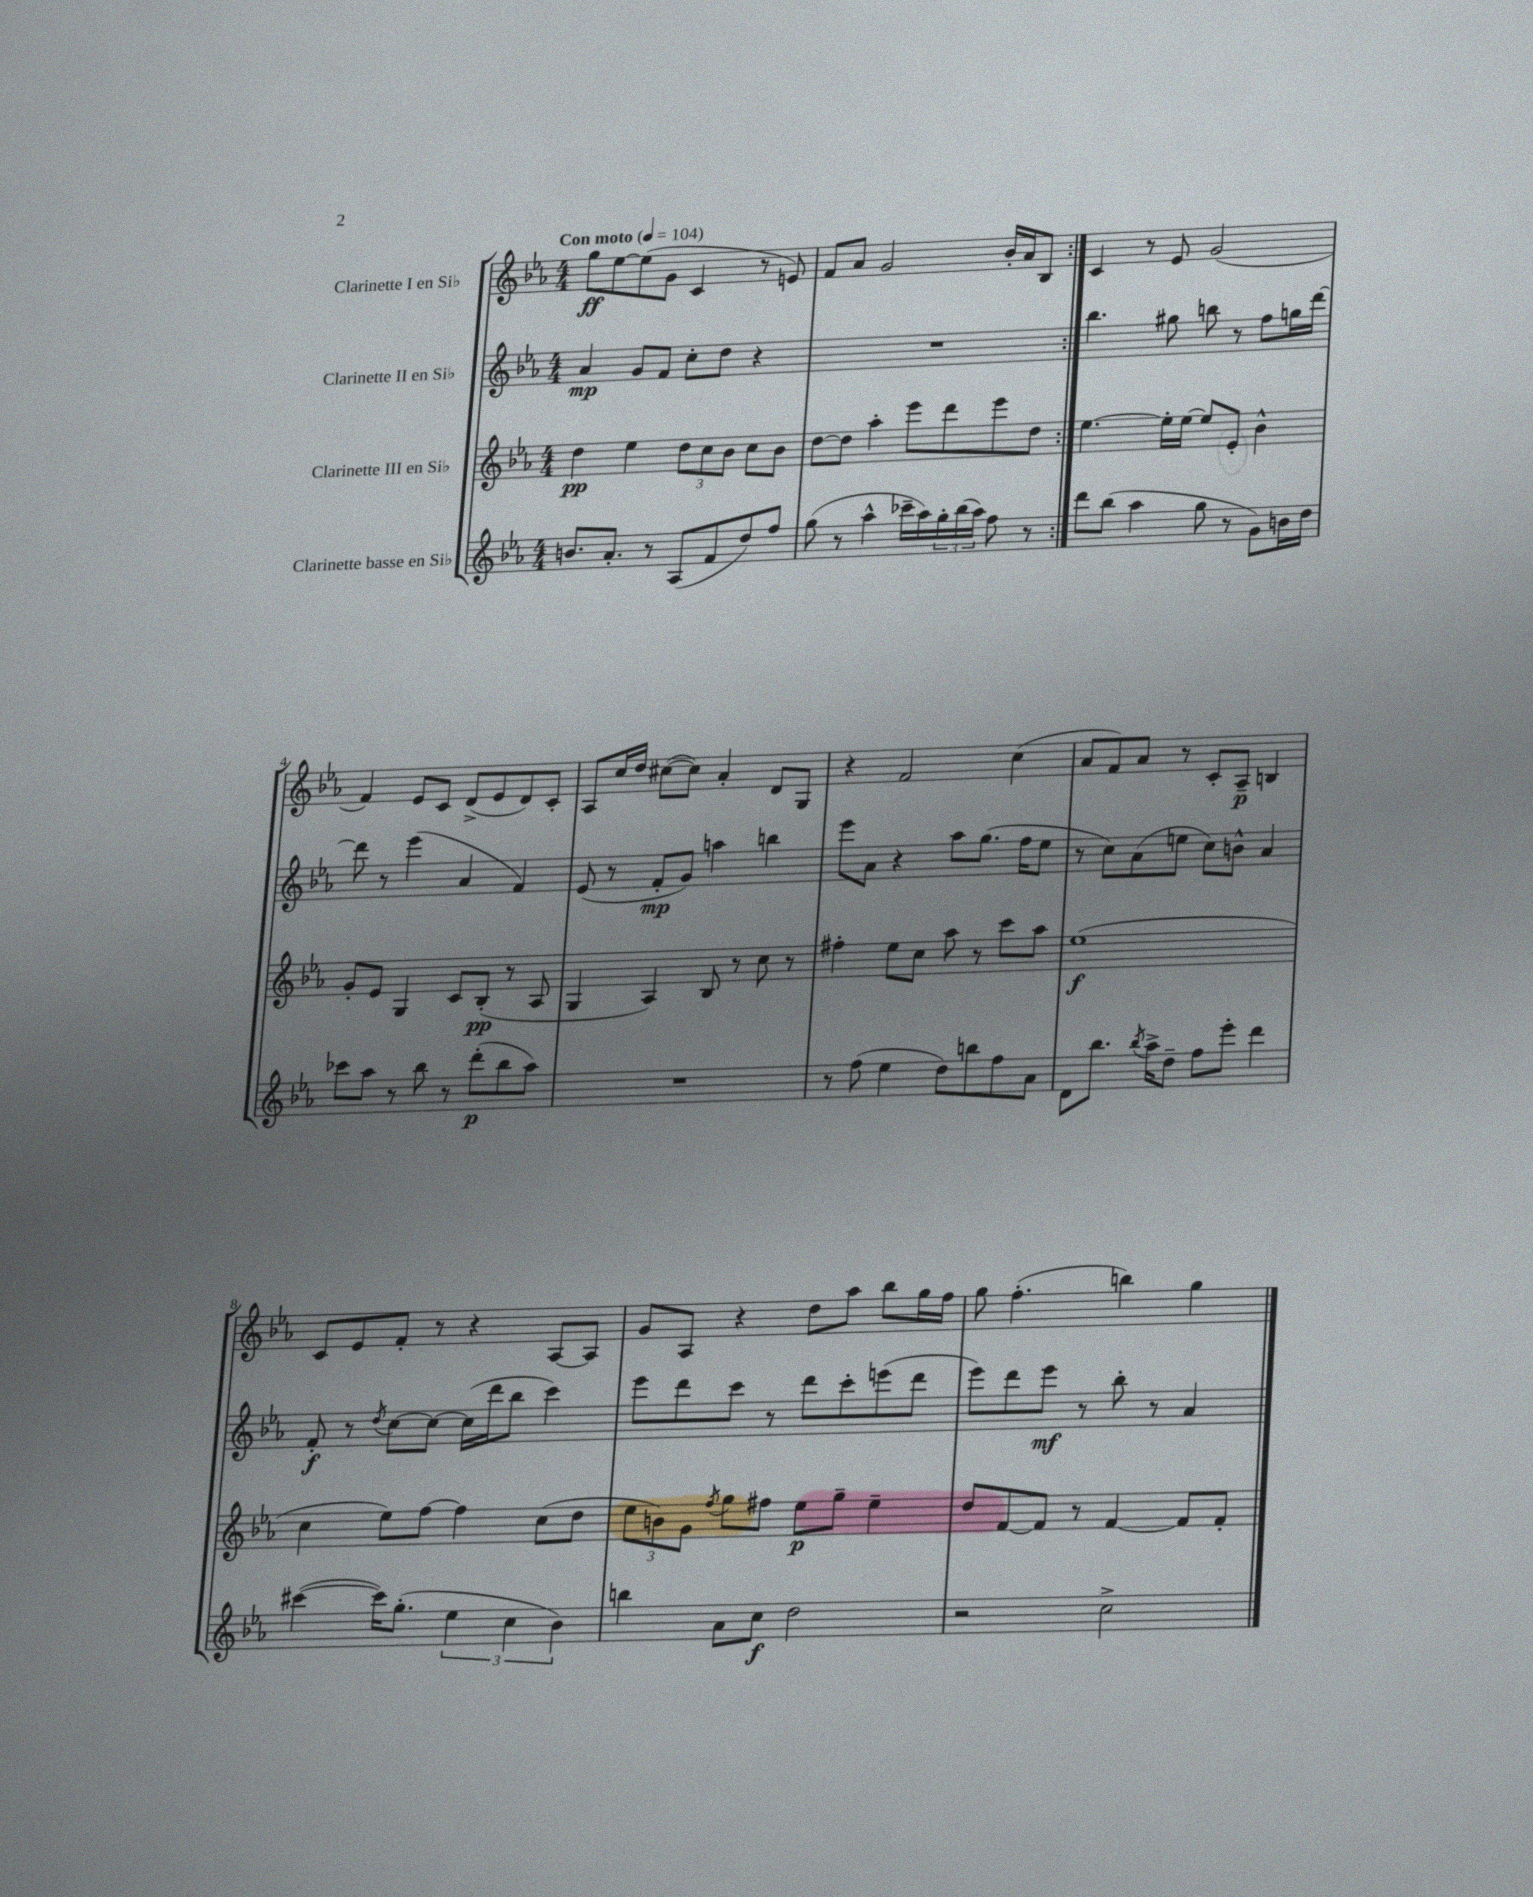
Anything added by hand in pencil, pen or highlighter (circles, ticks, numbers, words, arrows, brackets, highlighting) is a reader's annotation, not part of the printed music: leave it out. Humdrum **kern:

**kern	**kern	**kern	**kern
*staff4	*staff3	*staff2	*staff1
*clefG2	*clefG2	*clefG2	*clefG2
*k[b-e-a-]	*k[b-e-a-]	*k[b-e-a-]	*k[b-e-a-]
*M4/4	*M4/4	*M4/4	*M4/4
*MM104	*MM104	*MM104	*MM104
8.b/L	4dd\	4a-/	8gg\L
.	.	.	[8ee-\
8.a-'/J	.	.	.
.	4ee-\	8g/L	(8ee-\]
8r	.	8f/J	8g\J
(8A-/L	12dd\L	8cc'\L	4c/
.	12cc\	.	.
8f/	.	8dd\J	.
.	12b-\J	.	.
8dd/)	8cc\L	4r	8r
8ff/J	8b-\J	.	8e/)
=	=	=	=
(8gg\	[8dd\L	1r	8f/L
8r	8dd\]J	.	8a-/J
4aa-^^\	4aa-'\	.	2g/
16ccc-~\LL	8eee-\L	.	.
16aa-\)	.	.	.
24gg'\	8ddd\	.	.
(24bb-\	.	.	.
24aa-\JJ)	.	.	.
8ff\	8eee-\	.	16b-'/LL
.	.	.	16a-/J
8r	8dd\J	.	8B-/J
=:|!	=:|!	=:|!	=:|!
8ddd\L	[4.ee-\	4.bb-\	4c/
(8bb-\J	.	.	.
4aa-\	.	.	8r
.	16ee-'\]LL	8gg#\	8e-/
.	[16ee-\JJ	.	.
8gg\	8ee-/]L	8bb\	(2g/
8r	8e-'/J	8r	.
8g\L)	4b-^^\	8ff\L	.
16b\L	.	16gg\L	.
16dd\JJ	.	[16ddd\JJ	.
=	=	=	=
8ccc-\L	8g'/L	8ddd\]	4f/)
8aa-\J	8e-/J	8r	.
8r	4G/	(4eee-\	8e-/L
8bb-\	.	.	8c/J
8r	8c/L	4a-/	(8d^/L
(8ddd'\L	(8B-'/J	.	8e-/
8bb-\	8r	4f/)	8d/)
8aa-\J)	8A-/	.	8c'/J
=	=	=	=
1r	4G/	(8e-/	8A-/L
.	.	8r	16cc/L
.	.	.	16dd/JJ
.	4A-/)	8f'/L	([8cc#\L
.	.	8g/J)	8cc#\]J)
.	8B-/	4aa\	4a-'/
.	8r	.	.
.	8cc\	4bb\	8d/L
.	8r	.	8G/J
=	=	=	=
8r	4ff#'\	8eee-\L	4r
(8ff\	.	8a-\J	.
4ee-\	8ee-\L	4r	2f/
.	8cc\J	.	.
8dd\L)	8aa-\	8aa-\L	.
8bb\	8r	(8.gg\J	.
8ff\	8ccc\L	.	(4cc\
.	.	16ff\LK	.
8a-\J	8aa-\J	8ee-\J	.
=	=	=	=
8d\L	(1ee-	8r	8a-/L
8.bb-\J	.	8cc\L)	8f/)
.	.	(8a-\	8a-/J
8qbb-/	.	.	.
16aa-^\LK	.	.	.
8dd~\J	.	8ee\J	8r
8ff\L	.	8cc\L)	8c'/L
8eee-'\J	.	8b^^\J	8A-~/J
4ddd\	.	4a-/	4B/
=	=	=	=
([4ccc#\	4cc\	8f'/	8c/L
.	.	8r	8e-/
.	.	8qdd/	.
16ccc#\]LK)	8ee-\L)	[8cc\L	8f'/J
(8.gg'\J	.	.	.
.	[8ff\J	8cc\_J	8r
6ee-\	4ff\]	(16cc\]LL	4r
.	.	16ddd\J	.
.	.	8bb-\J	.
6cc\	.	.	.
.	(8cc\L	4ccc\)	[8A-/L
6b-\)	.	.	.
.	8dd\J	.	8A-/]J
=	=	=	=
4bb\	12ee-\L	8eee-\L	8g/L
.	12b\)	.	.
.	.	8ddd\	8A-/J
.	12g\J	.	.
.	8qff/	.	.
8a-\L	8gg\L	8ccc\J	4r
8cc\J	8ff#\J	8r	.
2dd\	8ee-\L	8ddd\L	8dd\L
.	8gg~\J	8ccc'\	8aa-\J
.	4ee-~\	(8eee\	8bb-\L
.	.	8ddd\J	16gg\L
.	.	.	16ff\JJ
=	=	=	=
2r	8dd/L	8eee-\L)	8gg\
.	[8f/	8ddd\	(4.ff'\
.	8f/]J	8eee-\J	.
.	8r	8r	.
2cc^\	[4f/	8bb-'\	4bb\)
.	.	8r	.
.	8f/]L	4a-/	4gg\
.	8f'/J	.	.
==	==	==	==
*-	*-	*-	*-
